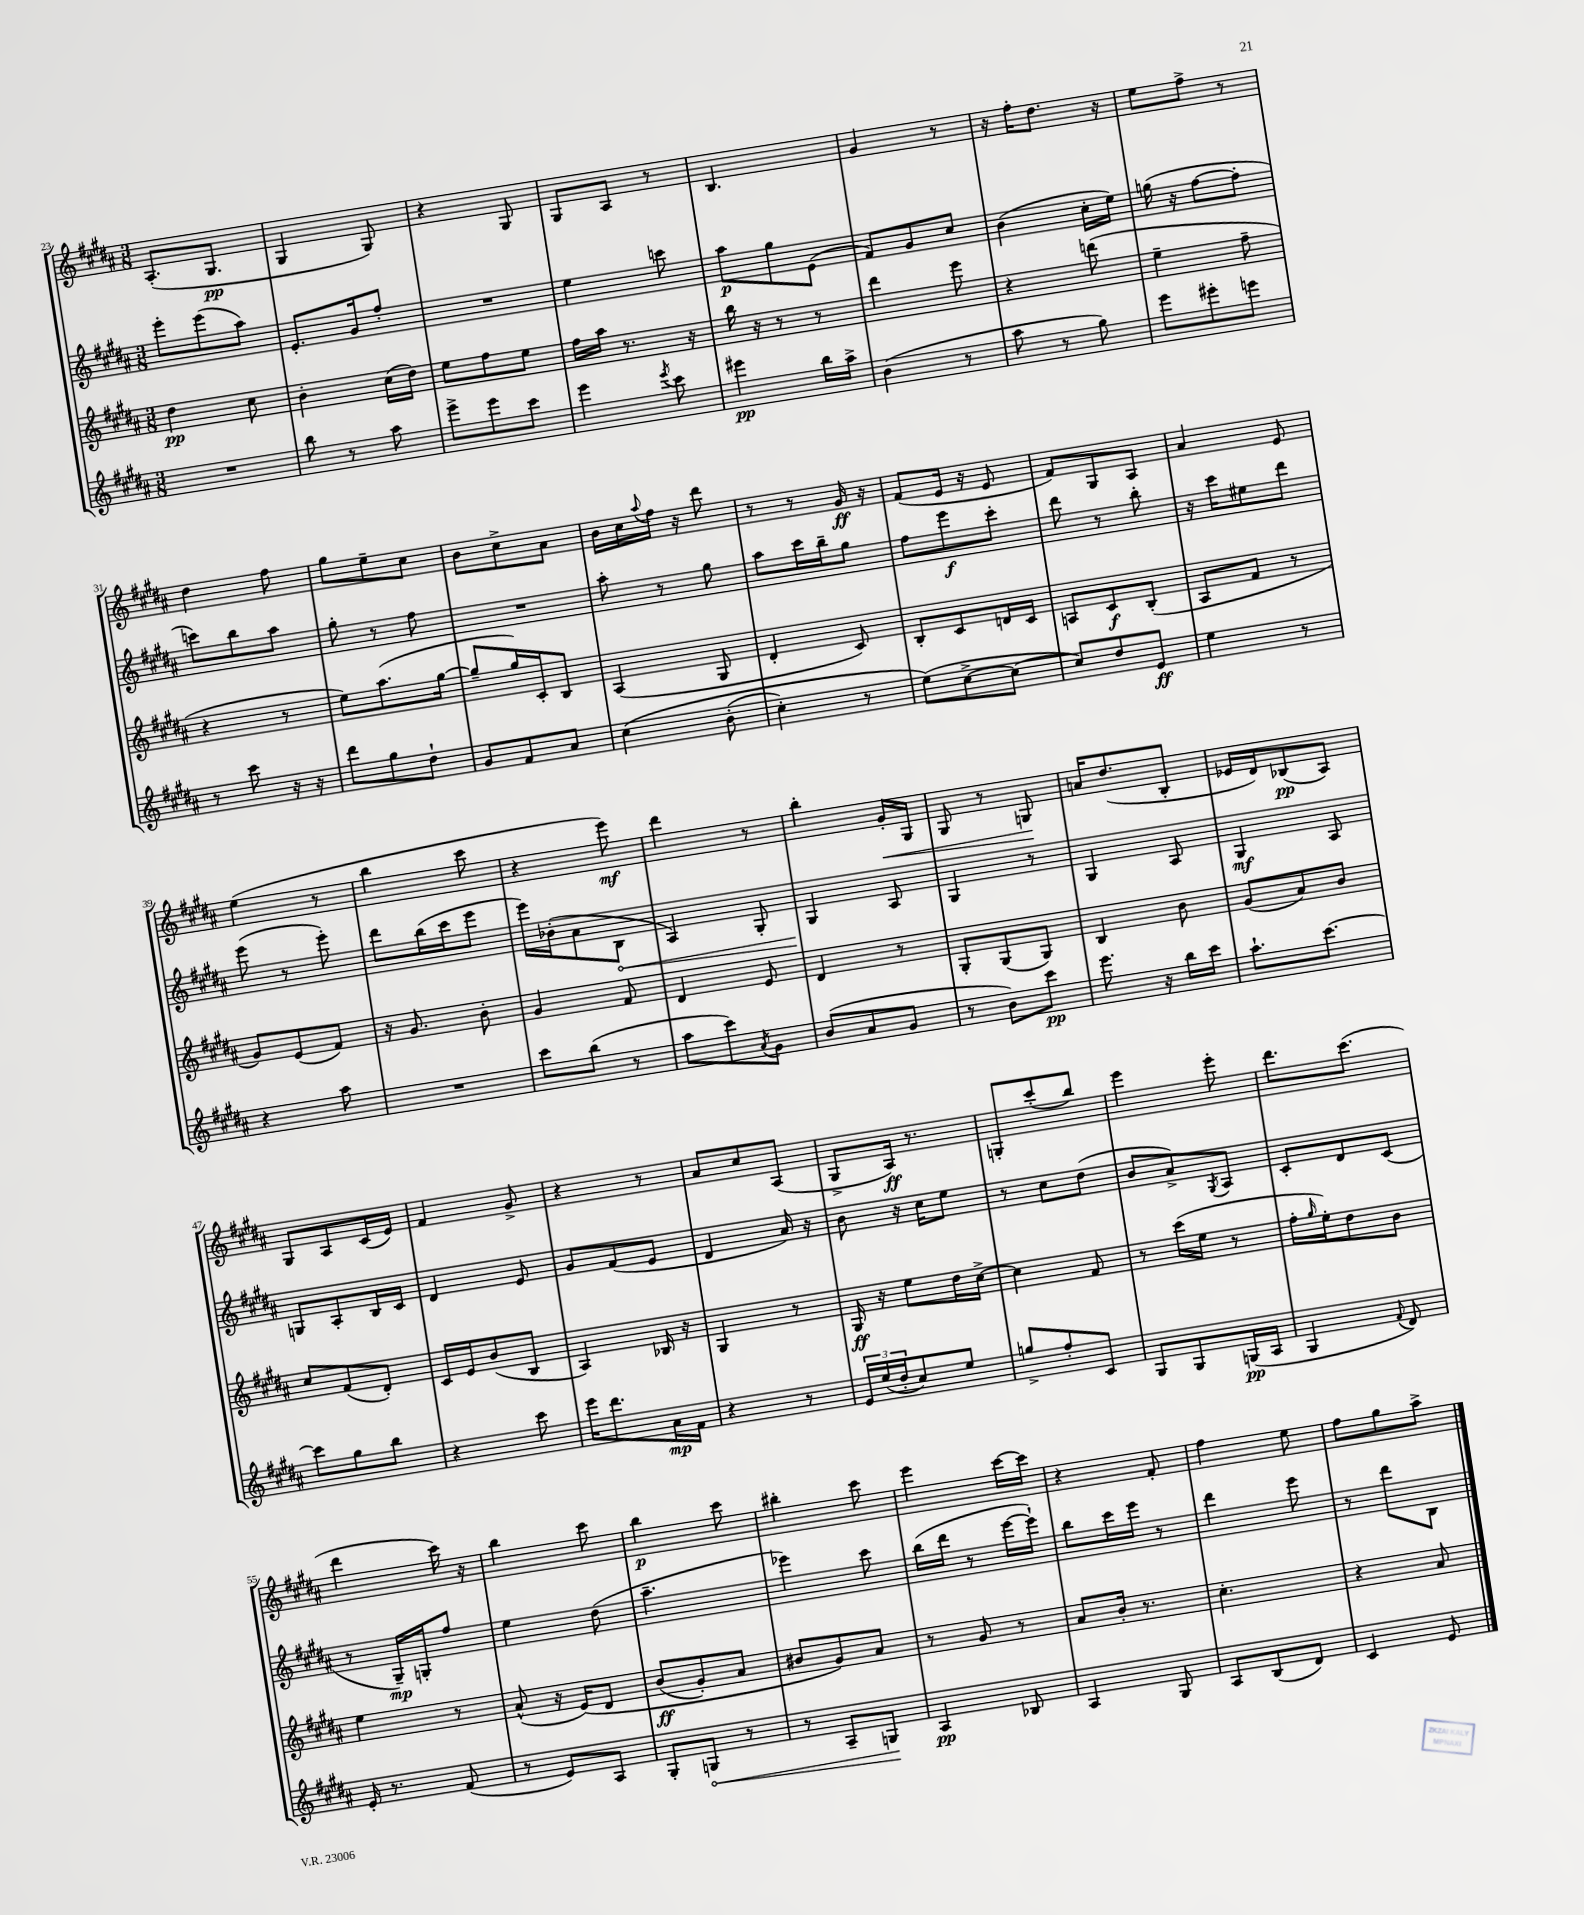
<<
\new StaffGroup <<
\new Staff = "s0" {
    \clef treble \key b \major \numericTimeSignature \time 3/8
    ais8.-.( gis8.\pp |
    gis4 gis8) |
    r4 gis8 |
    gis8 ais8 r8 |
    b4. |
    gis'4 r8 |
    r16 fis''16-. dis''8. r16 |
    e''8 fis''8-> r8 |
    dis''4 fis''8 |
    gis''8 e''8-- cis''8 |
    b'8 cis''8-> ais'8 |
    b'16 cis''16 \appoggiatura { ais''8 } fis''16 r16 dis'''8 |
    r8 r8 gis'16\ff r16 |
    fis'8( e'16 r16 e'8 |
    fis'8) gis8 ais8 |
    ais'4 e'8 |
    e''4( r8 |
    b''4 cis'''8 |
    r4 e'''8\mf) |
    dis'''4 r8 |
    b''4-. gis'16-.\< gis16 |
    gis8 r8 g8\! |
    a'16 dis''8.( b8-. |
    ees'16 dis'16) bes8\pp( ais8) |
    gis8 ais8 cis'16( e'16) |
    fis'4 gis'8-> |
    r4 r8 |
    ais'8 cis''8 ais8( |
    gis8-> ais16\ff) r8. |
    g8-. cis'''8-.( b''8) |
    e'''4 e'''8-. |
    dis'''8. cis'''8.( |
    dis'''4 cis'''16) r16 |
    b''4 cis'''8 |
    b''4\p cis'''8 |
    bis''4-. cis'''8 |
    e'''4 cis'''16~ cis'''16 |
    r4 fis'8-. |
    fis''4 e''8 |
    fis''8 gis''8 ais''8-> \bar "|." |
}
\new Staff = "s1" {
    \clef treble \key b \major \numericTimeSignature \time 3/8
    e'''8-. e'''8( ais''8) |
    e'8.-. gis'16 fis''8-. |
    R4. |
    e''4 c'''8 |
    ais''8\p gis''8 e'8( |
    fis'8) gis'8 cis''8 |
    b'4( cis''16-. e''16) |
    g''16( r16 fis''8~ fis''8-. |
    c'''8) b''8 ais''8 |
    gis''8-. r8 fis''8 |
    R4. |
    ais''8-. r8 gis''8 |
    ais''8 cis'''16 b''16-- gis''8 |
    fis''8 e'''8\f cis'''8-. |
    dis'''8 r8 b''8-. |
    r16 cis'''16 eis''8 dis'''8 |
    e'''8( r8 e'''8-.) |
    dis'''8 b''16( cis'''16 e'''8 |
    e'''16) bes'16-.( ais'8 \once \override Hairpin.circled-tip = ##t b8\< |
    ais4) gis8-. |
    gis4\! ais8 |
    gis4 r8 |
    gis4 ais8 |
    gis4\mf ais8 |
    g8 ais8-. b16 cis'16 |
    dis'4 e'8 |
    gis'8 fis'8( e'8 |
    dis'4 ais'16) r16 |
    b'8 r16 cis''16 e''8 |
    r8 cis''8 dis''8( |
    b'8 ais'8->) \acciaccatura { gis8 } ais8 |
    cis'8-. dis'8 cis'8( |
    r8 gis16--\mp) g16-. fis''8 |
    e''4 dis''8( |
    ais''4.-- |
    ees'''4) cis'''8 |
    b''16( dis'''16 r8 e'''16~ e'''16-!) |
    b''8 cis'''16 e'''16 r8 |
    dis'''4 e'''8 |
    r8 dis'''8 b8 \bar "|." |
}
\new Staff = "s2" {
    \clef treble \key b \major \numericTimeSignature \time 3/8
    dis''4\pp cis''8 |
    b'4-. cis''16( dis''16) |
    e''8 fis''8 e''8 |
    fis''16 ais''16 r8. r16 |
    b''16 r16 r8 r8 |
    dis'''4 e'''8 |
    r4 d'''8( |
    e''4-- fis''8-- |
    r4 r8 |
    e''8) ais''8.( gis''16~ |
    gis''8-- gis''16) cis'16-. b8 |
    ais4( gis8 |
    dis'4-. cis'8) |
    b8-. cis'8 d'16 cis'16 |
    a8 cis'8\f b8-.( |
    ais8 fis'8 r8 |
    gis'8) e'8( fis'8) |
    r16 gis'8. b'8-. |
    gis'4 fis'8 |
    dis'4 e'8 |
    dis'4 r8 |
    gis8-. gis8( gis8) |
    b4 b'8 |
    gis'8( ais'8) b'8 |
    cis''8 fis'8( dis'8-.) |
    cis'16 e'16 b'8( b8 |
    ais4) bes16 r16 |
    gis4 r8 |
    gis16\ff r16 e''8 dis''16 cis''16~-> |
    cis''4 fis'8 |
    r8 cis'''16( e''16 r8 |
    fis''16-. \grace { gis''16 } e''16-.) dis''8 b'8 |
    e''4 r8 |
    ais'8-^( r16 e'16)\( dis'8 |
    b'8\ff( gis'8-.) ais'8 |
    bis'8 gis'8\) ais'8 |
    r8 gis'8 r8 |
    ais'8 b'16-. r8. |
    cis''4.-. |
    r4 ais'8 \bar "|." |
}
\new Staff = "s3" {
    \clef treble \key b \major \numericTimeSignature \time 3/8
    R4. |
    b''8 r8 ais''8 |
    e'''8-> e'''8 cis'''8 |
    e'''4 \acciaccatura { e'''8 } cis'''8 |
    eis'''4\pp b''16 ais''16-> |
    b'4( r8 |
    ais''8 r8 gis''8) |
    e'''8 eis'''8-. e'''8 |
    r8 cis'''8 r16 r16 |
    dis'''8 gis''8 dis''8-! |
    gis'8 fis'8 ais'8 |
    cis''4\( b'8-.( |
    cis''4-.) r8 |
    e''8(\) cis''8~-> cis''8~ |
    cis''8) dis''8 e'8\ff |
    e''4 r8 |
    r4 ais''8 |
    R4. |
    cis'''8 b''8( r8 |
    ais''8 cis'''8) \acciaccatura { ais'8 } gis'8 |
    b'8( ais'8 gis'8 |
    r8 b'8) cis'''8\pp |
    e'''8. r16 b''16 cis'''16 |
    ais''8.-! cis'''8.~ |
    cis'''8 gis''8 b''8 |
    r4 cis'''8 |
    e'''16 dis'''8. ais'16\mp fis'16 |
    r4 r8 |
    \tuplet 3/2 { e'16 e''16( dis''16-. } cis''8) e''8 |
    g''8-> fis''8-. cis'8 |
    gis8 gis8 g16\pp( ais16 |
    gis4 \appoggiatura { fis'8 } dis'8) |
    e'16-. r8. fis'8( |
    r8 e'8) ais8 |
    gis8-. \once \override Hairpin.circled-tip = ##t g8\< r8 |
    r8 ais8-- g8\! |
    ais4\pp bes8 |
    ais4 gis8 |
    ais8 b8( dis'8) |
    cis'4 e'8 \bar "|." |
}
>>
>>
\layout { \context { \Score currentBarNumber = #23 } }
